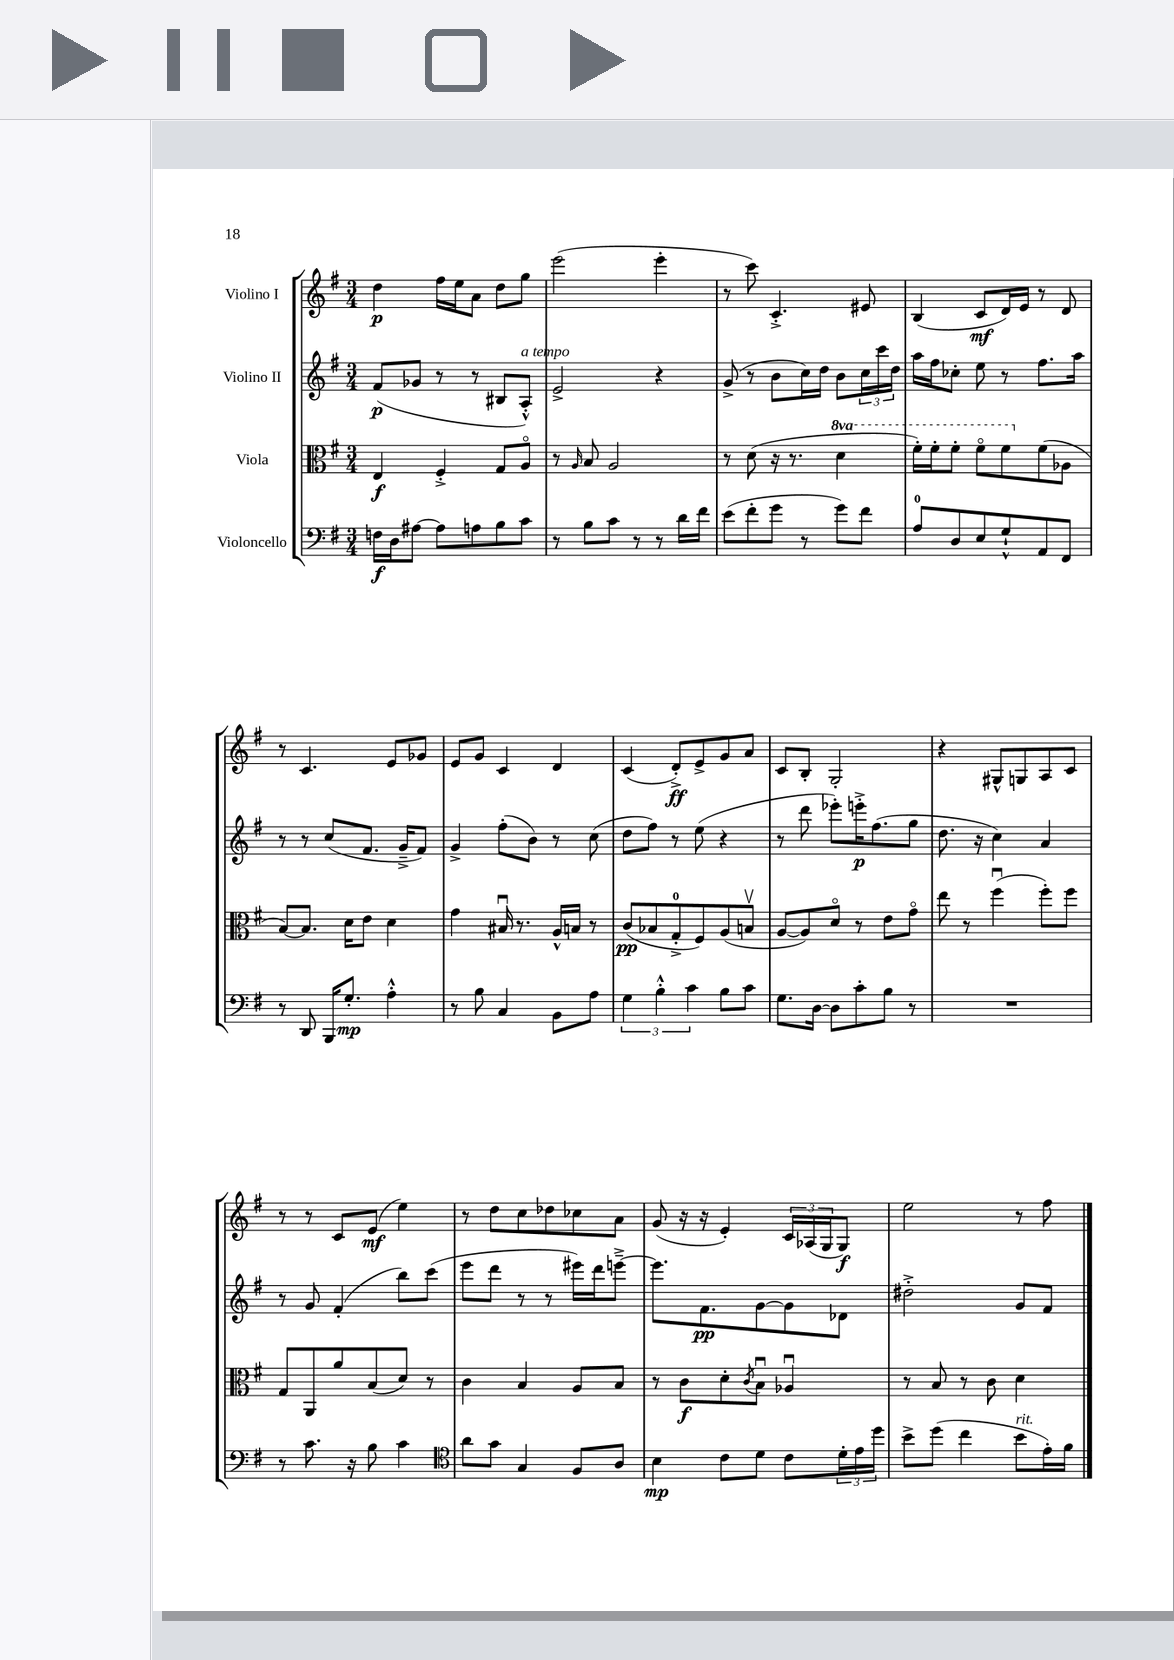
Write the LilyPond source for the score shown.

<<
\new StaffGroup <<
\new Staff = "s0" \with { instrumentName = "Violino I" } {
    \clef treble \key g \major \numericTimeSignature \time 3/4
    d''4\p fis''16 e''16 a'8 d''8 g''8 |
    e'''2( e'''4-. |
    r8 c'''8) c'4.-.-> eis'8 |
    b4( c'8\mf d'16) e'16 r8 d'8 |
    r8 c'4. e'8 ges'8 |
    e'8 g'8 c'4 d'4 |
    c'4( d'8-.->\ff) e'8-> g'8 a'8 |
    c'8 b8-. g2-. |
    r4 gis8-^ g8 a8 c'8 |
    r8 r8 c'8 e'8\mf( e''4) |
    r8 d''8 c''8 des''8 ces''8 a'8 |
    g'8( r16 r16 e'4-.) \tuplet 3/2 { c'16 aes16( g16 } g8\f) |
    e''2 r8 fis''8 \bar "|." |
}
\new Staff = "s1" \with { instrumentName = "Violino II" } {
    \clef treble \key g \major \numericTimeSignature \time 3/4
    fis'8\p( ges'8 r8 r8 bis8 a8-.-^^\markup { \italic "a tempo" }) |
    e'2-> r4 |
    g'8->( r8 b'8 c''16) d''16 b'8 \tuplet 3/2 { c''16 c'''16 d''16 } |
    a''16 fis''16 ces''8-. e''8 r8 fis''8. a''16 |
    r8 r8 c''8( fis'8. g'16---> fis'8) |
    g'4-> fis''8-.( b'8) r8 c''8( |
    d''8 fis''8) r8 e''8( r4 |
    r8 d'''8 ees'''8-.) e'''16-.->\p fis''8.( g''8 |
    d''8. r16 c''4) a'4 |
    r8 g'8 fis'4-.( b''8) c'''8( |
    e'''8 d'''8 r8 r8 eis'''16) d'''16 e'''8~---> |
    e'''8. fis'8.\pp g'8~ g'8 des'8 |
    dis''2-.-> g'8 fis'8 \bar "|." |
}
\new Staff = "s2" \with { instrumentName = "Viola" } {
    \clef alto \key g \major \numericTimeSignature \time 3/4 \set Staff.ottavationMarkups = #ottavation-simple-ordinals
    e4\f fis4-.-> g8 a8\flageolet |
    r8 \grace { a16 } b8 a2 |
    r8 d'8( r16 r8. \ottava #1 d''4 |
    fis''16-.) fis''16-. fis''8-. fis''8\flageolet fis''8 \ottava #0 fis'8( aes8 |
    b8~) b8. d'16 e'8 d'4 |
    g'4 bis16\downbow r8. a16-^ b16 r8 |
    c'8\pp( bes8 g8-0-.-> fis8) a8( b8\upbow |
    a8~ a8) d'8\flageolet r8 e'8 g'8\flageolet |
    e''8 r8 fis''4\downbow( fis''8-.) fis''8 |
    g8 a,8 a'8 b8( d'8) r8 |
    c'4 b4 a8 b8 |
    r8 c'8\f d'8-. \acciaccatura { c'8 } b8\downbow aes4\downbow |
    r8 b8 r8 c'8 d'4 \bar "|." |
}
\new Staff = "s3" \with { instrumentName = "Violoncello" } {
    \clef bass \key g \major \numericTimeSignature \time 3/4
    f16\f d16 ais8~ ais8 a8 b8 c'8 |
    r8 b8 c'8 r8 r8 d'16 fis'16 |
    e'8( fis'8-. g'8 r8 g'8) fis'8 |
    a8-0 d8 e8 g8-!-^ a,8 fis,8 |
    r8 d,8 b,,16 g8.-.\mp a4-.-^ |
    r8 b8 c4 b,8 a8 |
    \tuplet 3/2 { g4 b4-.-^ c'4 } b8 c'8 |
    g8. d16~ d8 c'8-. b8 r8 |
    R2. |
    r8 c'8. r16 b8 c'4 |
    \clef tenor a'8 g'8 g4 fis8 a8 |
    b4\mp c'8 d'8 c'8 \tuplet 3/2 { d'16-. e'16 d''16 } |
    b'8-> d''8( c''4 b'8^\markup { \italic "rit." } e'16-.) fis'16 \bar "|." |
}
>>
>>
\layout { \context { \Score \remove "Bar_number_engraver" } }
